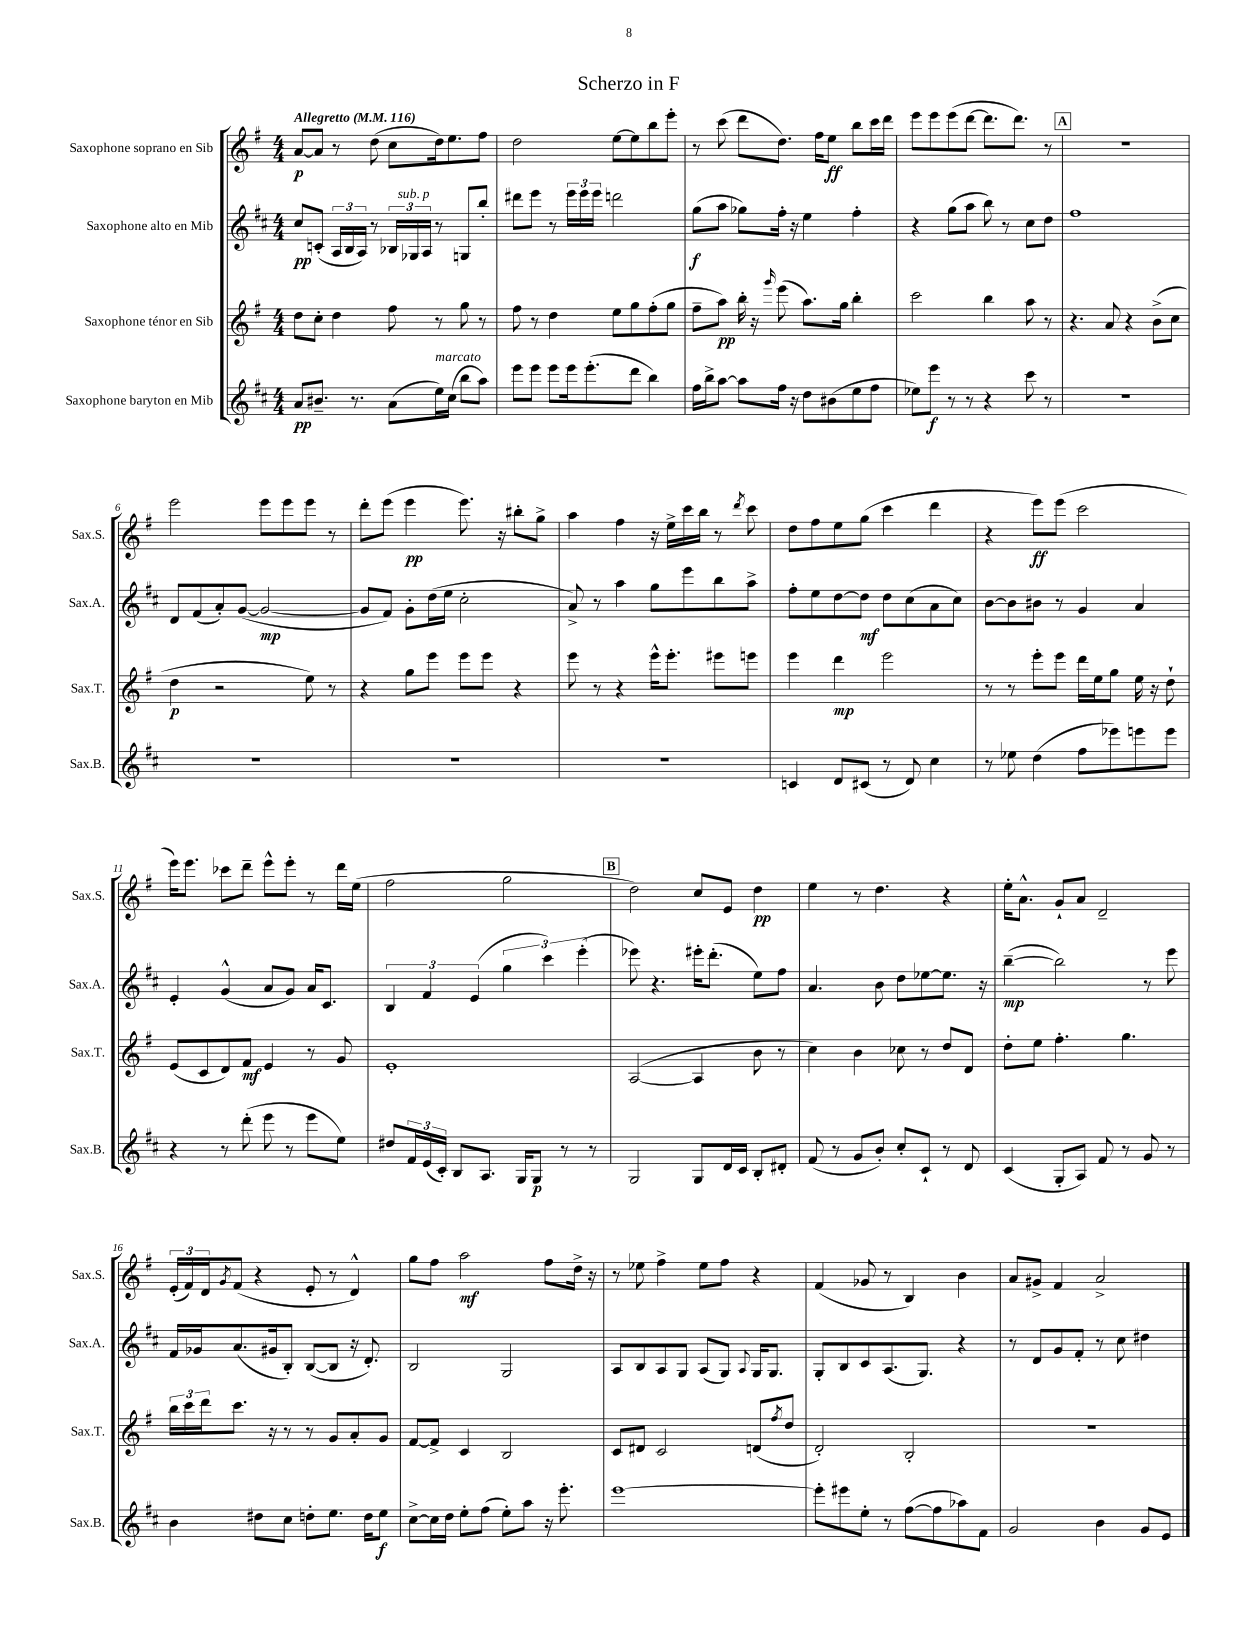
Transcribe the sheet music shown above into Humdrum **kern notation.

**kern	**kern	**kern	**kern
*staff4	*staff3	*staff2	*staff1
*clefG2	*clefG2	*clefG2	*clefG2
*k[f#c#]	*k[f#]	*k[f#c#]	*k[f#]
*M4/4	*M4/4	*M4/4	*M4/4
*MM116	*MM116	*MM116	*MM116
8a/L	8dd\L	8cc#/L	[8a/L
8.b#~/J	8cc'\J	(8c'/J	8a/]J
.	4dd\	24A/LL	8r
.	.	24B/	.
8.r	.	.	.
.	.	24A/JJ)	.
.	.	8r	(8dd\
(8a\L	8ff#\	24B-/LL	8cc\L
.	.	24G-/	.
.	.	24A/JJ	.
16ee\L)	8r	8r	16dd\k)
(16cc#\JJ	.	.	8.ee\
8bb\L	8gg\	8G/L	.
8aa\J)	8r	8bb'/J	8ff#\J
=	=	=	=
8eee\L	8ff#\	8ddd#\L	2dd\
8eee\J	8r	8eee\J	.
8eee\L	4dd\	8r	.
16eee\k	.	24eee\LL	.
.	.	24eee\	.
(8.eee'\	.	.	.
.	.	24eee\JJ	.
.	8ee\L	2ddd\	[8ee\L
8ddd\J	8gg\	.	8ee\]
4bb\)	(8ff#'\	.	8bb\
.	8gg\J	.	8eee'\J
=	=	=	=
16ff#\LL	8ff#~\L	(8gg\L	8r
16bb^\J	.	.	.
[8aa\J	8aa\J)	8aa\J	(8ccc\
8aa\]L	16bb'\	8gg-\L)	8ddd\L
.	16r	.	.
.	16qqggg/	.	.
16ff#\Jk	(8eee\	16ff#'\Jk	8.dd\J)
16r	.	16r	.
8dd\L	8.aa\L)	4ee\	.
.	.	.	16ff#\LK
(8b#\	.	.	8ee\J
.	16gg\Jk	.	.
8ee\	4bb'\	4ff#'\	8bb\L
8ff#\J	.	.	16ccc\L
.	.	.	16ddd\JJ
=	=	=	=
8ee-\L)	2ccc\	4r	8eee\L
8eee\J	.	.	8eee\
8r	.	(8gg\L	(8eee\
8r	.	8aa\J	[8ddd\J
4r	4bb\	8bb\)	8.ddd\]L
.	.	8r	.
.	.	.	8.ddd\J)
8ccc#\	8aa\	8cc#\L	.
8r	8r	8dd\J	8r
=	=	=	=
1r	4.r	1ff#	1r
.	8a/	.	.
.	4r	.	.
.	(8b^\L	.	.
.	8cc\J	.	.
=	=	=	=
1r	4dd\	8d/L	2eee\
.	.	(8f#/	.
.	2r	8a'/)	.
.	.	([8g/J	.
.	.	2g/_	8eee\L
.	.	.	8eee\
.	8ee\)	.	8eee\J
.	8r	.	8r
=	=	=	=
1r	4r	8g/]L	8ddd'\L
.	.	8f#/J)	(8eee\J
.	8gg\L	8g'\L	4eee\
.	8eee\J	(16dd\L	.
.	.	16ee\JJ	.
.	8eee\L	2cc#'\	8.eee\)
.	8eee\J	.	.
.	.	.	16r
.	4r	.	8bb#'\L
.	.	.	8gg^\J
=	=	=	=
1r	8eee\	8a^/)	4aa\
.	8r	8r	.
.	4r	4aa\	4ff#\
.	16eee^^\LK	8gg\L	16r
.	8.eee'\J	.	16ee^\LL
.	.	8eee\	16ccc\
.	.	.	16bb\JJ
.	8eee#\L	8bb\	8r
.	.	.	8qddd/
.	8eee\J	8aa^\J	8ccc\
=	=	=	=
4c/	4eee\	8ff#'\L	8dd\L
.	.	8ee\	8ff#\
8d/L	4ddd\	[8dd\	8ee\
(8c#/J	.	8dd\]J	(8gg\J
8r	2eee\	8dd\L	4ccc\
8d/)	.	(8cc#\	.
4cc#\	.	8a\	4ddd\
.	.	8cc#\J)	.
=	=	=	=
8r	8r	[8b\L	4r
8ee-\	8r	8b\]	.
(4dd\	8eee'\L	8b#\J	8eee\L)
.	8eee\J	8r	(8eee\J
8ff#\L	16ddd\LL	4g/	2ccc\
.	16ee\J	.	.
8eee-\)	8gg\J	.	.
8eee\	16ee\	4a/	.
.	16r	.	.
8eee\J	8dd`\	.	.
=	=	=	=
4r	(8e/L	4e'/	16eee\LK)
.	.	.	8.eee\J
.	8c/	.	.
8r	8d/)	(4g^^/	8ccc-\L
(8ddd'\	8f#/J	.	8ddd~\J
8eee\	4e/	8a/L	8eee^^\L
8r	.	8g/J)	8eee'\J
8eee\L	8r	16a/LK	8r
.	.	8.c#/J	.
8ee\J)	8g/	.	16ddd\LL
.	.	.	(16ee\JJ
=	=	=	=
8dd#/L	1e'	6B/	2ff#\
24f#/L	.	.	.
(24e/	.	6f#/	.
24c#'/JJ)	.	.	.
8B/L	.	.	.
.	.	(6e/	.
8.A/J	.	.	.
.	.	6gg\	2gg\
16G/LK	.	.	.
8G/J	.	.	.
.	.	6ccc#\)	.
8r	.	.	.
.	.	(6eee'\	.
8r	.	.	.
=	=	=	=
2G/	([2A/	8eee-\)	2dd\)
.	.	4.r	.
8G/L	4A/]	16eee#'\LK	8cc/L
.	.	(8.ddd'\J	.
16d/L	.	.	8e/J
16c#/JJ	.	.	.
8B'/L	8b\	8ee\L)	4dd\
8d#'/J	8r	8ff#\J	.
=	=	=	=
(8f#/	4cc\)	4.a/	4ee\
8r	.	.	.
8g/L	4b\	.	8r
8b'/J)	.	8b\	4.dd\
8cc#'/L	8cc-\	8dd\L	.
8c#`/J	8r	[8ee-\	.
8r	8dd/L	8.ee-\]J	4r
8d/	8d/J	.	.
.	.	16r	.
=	=	=	=
(4c#/	8dd'\L	([4bb~\	16ee'\LK
.	.	.	8.a^^\J
.	8ee\J	.	.
8G'/L	4.ff#'\	2bb\])	8g`/L
8A/J)	.	.	8a/J
8f#/	.	.	2d~/
8r	4.gg\	.	.
8g/	.	8r	.
8r	.	8eee\	.
=	=	=	=
4b\	24bb\LL	16f#/LL	(24e'/LL
.	24ccc\	.	24f#/)
.	.	16g-/J	.
.	24ddd\J	.	24d/J
.	.	.	8qg/
.	8.ccc\J	(8.a/	(8f#/J
8dd#\L	.	.	4r
.	16r	16g#/k	.
8cc#\J	8r	8B'/J)	.
8dd'\L	8r	([8B/L	8e'/
8.ee\J	8g/L	8B/]J	8r
.	8a'/	16r	4d^^/)
16dd\LK	.	8.d'/)	.
8ee\J	8g/J	.	.
=	=	=	=
[8cc#^\L	[8f#/L	2B/	8gg\L
16cc#\]L	8f#^/]J	.	8ff#\J
16dd\JJ	.	.	.
8ee'\L	4c/	.	2aa\
(8ff#\J	.	.	.
8ee'\L)	2B/	2G/	.
8aa\J	.	.	.
16r	.	.	8ff#\L
8.eee'\	.	.	.
.	.	.	16dd^\Jk
.	.	.	16r
=	=	=	=
[1eee	8c/L	8A/L	8r
.	8d#/J	8B/	8ee-\
.	2c/	8A/	4ff#^\
.	.	8G/J	.
.	.	(8A/L	8ee-\L
.	.	8G/J)	8ff#\J
.	.	8qqA/	.
.	(8d/L	16G/LK	4r
.	.	8.G/J	.
.	8qff#/	.	.
.	8dd/J	.	.
=	=	=	=
8eee'\]L	2d'/)	8G'/L	(4f#/
8eee#\	.	8B/	.
8ee'\J	.	8c#/	8g-/
8r	.	(8.A/	8r
([8ff#\L	2B'/	.	4B/)
.	.	8.G/J)	.
8ff#\]	.	.	.
8aa-\)	.	4r	4b\
8f#\J	.	.	.
=	=	=	=
2g/	1r	8r	8a/L
.	.	8d/L	8g#^/J
.	.	8g/	4f#/
.	.	8f#'/J	.
4b\	.	8r	2a^/
.	.	8cc#\	.
8g/L	.	4dd#\	.
8e/J	.	.	.
==	==	==	==
*-	*-	*-	*-
